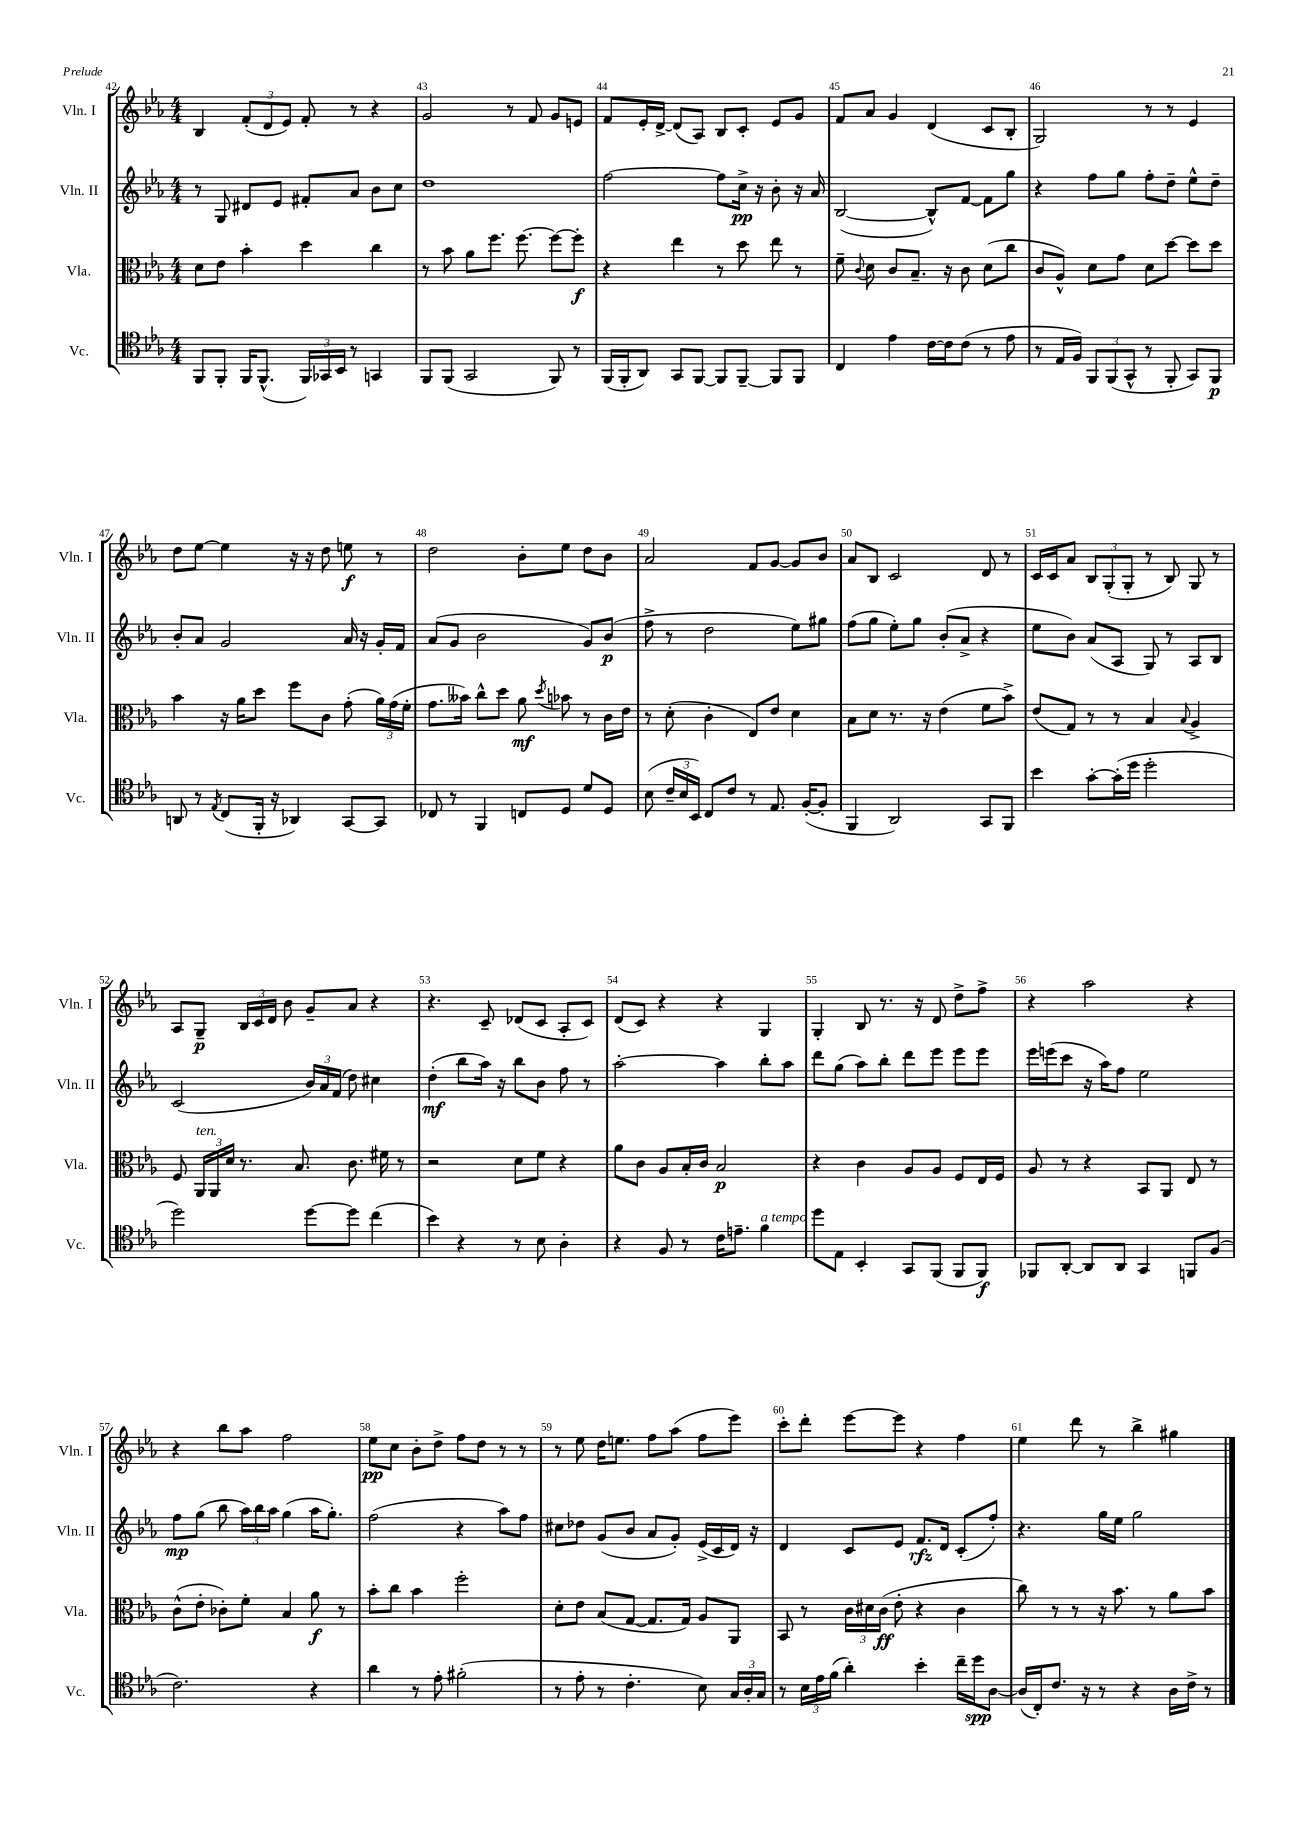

**kern	**dynam	**kern	**dynam	**kern	**dynam	**kern	**dynam
*part4	*part4	*part3	*part3	*part2	*part2	*part1	*part1
*staff4	*staff4	*staff3	*staff3	*staff2	*staff2	*staff1	*staff1
*I"Vc.	*	*I"Vla.	*	*I"Vln. II	*	*I"Vln. I	*
*I'Vc.	*	*I'Vla.	*	*I'Vln. II	*	*I'Vln. I	*
*clefC4	*	*clefC3	*	*clefG2	*	*clefG2	*
*k[b-e-a-]	*	*k[b-e-a-]	*	*k[b-e-a-]	*	*k[b-e-a-]	*
*M4/4	*	*M4/4	*	*M4/4	*	*M4/4	*
=42	=42	=42	=42	=42	=42	=42	=42
8FF/L	.	8d\L	.	8r	.	4B-/	.
8FF'/J	.	8e-\J	.	8G/	.	.	.
16FF/KL	.	4b-'\	.	8d#X/L	.	(12f'/L	.
(8.FF^^/J	.	.	.	.	.	.	.
.	.	.	.	.	.	12d/	.
.	.	.	.	8e-/J	.	.	.
.	.	.	.	.	.	12e-/J)	.
24FF/LL)	.	4dd\	.	8f#X'/L	.	8f'/	.
24GG-X/	.	.	.	.	.	.	.
24BB-/JJ	.	.	.	.	.	.	.
8r	.	.	.	8a-/J	.	8r	.
4GGn/	.	4cc\	.	8b-\L	.	4r	.
.	.	.	.	8cc\J	.	.	.
=43	=43	=43	=43	=43	=43	=43	=43
8FF/L	.	8r	.	1dd	.	2g/	.
(8FF/J	.	8b-\	.	.	.	.	.
2GG/	.	8a-\L	.	.	.	.	.
.	.	8.ff\J	.	.	.	.	.
.	.	.	.	.	.	8r	.
.	.	[8.ff\	.	.	.	.	.
.	.	.	.	.	.	8f/	.
8FF/)	.	8ff\L_	.	.	.	8g/L	.
8r	.	8ff'\J]	f	.	.	8en/J	.
=44	=44	=44	=44	=44	=44	=44	=44
(16FF/LL	.	4r	.	[2ff\	.	8f/L	.
16FF'/J	.	.	.	.	.	.	.
8AA-/J)	.	.	.	.	.	16e-'/L	.
.	.	.	.	.	.	[16d^/JJ	.
8GG/L	.	4ee-\	.	.	.	(8d/L]	.
[8FF/J	.	.	.	.	.	8A-/J)	.
8FF/L]	.	8r	.	8ff\L]	.	8B-/L	.
[8FF~/J	.	8dd\	.	16cc^\Jk	pp	8c'/J	.
.	.	.	.	16r	.	.	.
8FF/L]	.	8ee-\	.	8b-'\	.	8e-/L	.
8FF/J	.	8r	.	16r	.	8g/J	.
.	.	.	.	16a-/	.	.	.
=45	=45	=45	=45	=45	=45	=45	=45
4C/	.	8f~\	.	([2B-/	.	8f/L	.
.	.	8qqc/	.	.	.	.	.
.	.	8d\	.	.	.	8a-/J	.
4e-\	.	8c/L	.	.	.	4g/	.
.	.	8.B-~/J	.	.	.	.	.
[16c\LL	.	.	.	8B-^^/L])	.	(4d/	.
16c\J]	.	16r	.	.	.	.	.
(8c\J	.	8c\	.	[8f/J	.	.	.
8r	.	(8d\L	.	8f\L]	.	8c/L	.
8e-\	.	8cc\J	.	8gg\J	.	8B-'/J	.
=46	=46	=46	=46	=46	=46	=46	=46
8r	.	8c/L	.	4r	.	2G/)	.
16E-/LL	.	8A-^^/J)	.	.	.	.	.
16F/JJ)	.	.	.	.	.	.	.
12FF/L	.	8d\L	.	8ff\L	.	.	.
(12FF/	.	.	.	.	.	.	.
.	.	8g\J	.	8gg\J	.	.	.
12GG^^/J	.	.	.	.	.	.	.
8r	.	8d\L	.	8ff'\L	.	8r	.
8FF'/	.	[8dd\J	.	8dd~\J	.	8r	.
8GG/L)	.	8dd\L]	.	8ee-^^\L	.	4e-/	.
8FF/J	p	8dd\J	.	8dd~\J	.	.	.
!!LO:LB:g=z
=47	=47	=47	=47	=47	=47	=47	=47
8AAn/	.	4b-\	.	8b-'/L	.	8dd\L	.
8r	.	.	.	8a-/J	.	[8ee-\J	.
8qE-/	.	.	.	.	.	.	.
(8C/L	.	16r	.	2g/	.	4ee-\]	.
.	.	16a-\KL	.	.	.	.	.
16FF'/Jk	.	8dd\J	.	.	.	.	.
16r	.	.	.	.	.	.	.
4AA-X/)	.	8ff\L	.	.	.	16r	.
.	.	.	.	.	.	16r	.
.	.	8c\J	.	.	.	8dd\	.
[8GG/L	.	(8g'\	.	16a-/	.	8een\	f
.	.	.	.	16r	.	.	.
8GG/J]	.	24a-\LL)	.	16g'/LL	.	8r	.
.	.	(24g\	.	.	.	.	.
.	.	.	.	16f/JJ	.	.	.
.	.	24f'\JJ	.	.	.	.	.
=48	=48	=48	=48	=48	=48	=48	=48
8C-X/	.	8.g\L	.	(8a-/L	.	2dd\	.
8r	.	.	.	8g/J	.	.	.
.	.	16b--X\Jk)	.	.	.	.	.
4FF/	.	8cc^^\L	.	2b-\	.	.	.
.	.	8dd\J	.	.	.	.	.
8Cn/L	.	8a-\	mf	.	.	8b-'\L	.
.	.	8qdd/	.	.	.	.	.
8D/J	.	8b-X\	.	.	.	8ee-\J	.
8d/L	.	8r	.	8g/L)	.	8dd\L	.
8D/J	.	16c\LL	.	(8b-/J	p	8b-\J	.
.	.	16e-\JJ	.	.	.	.	.
=49	=49	=49	=49	=49	=49	=49	=49
(8B-\	.	8r	.	8ff^\	.	2a-/	.
24c~/LL	.	(8d'\	.	8r	.	.	.
24B-/	.	.	.	.	.	.	.
24BB-/JJ)	.	.	.	.	.	.	.
8C/L	.	4c'\	.	2dd\	.	.	.
8c/J	.	.	.	.	.	.	.
8r	.	8E-/L)	.	.	.	8f/L	.
8.E-/	.	8e-/J	.	.	.	[8g/J	.
.	.	4d\	.	8ee-\L)	.	8g/L]	.
([16F'/KL	.	.	.	.	.	.	.
8F'/J]	.	.	.	8gg#X\J	.	8b-/J	.
=50	=50	=50	=50	=50	=50	=50	=50
4FF/	.	8B-\L	.	(8ff\L	.	8a-/L	.
.	.	8d\J	.	8gg\J	.	8B-/J	.
2AA-/)	.	8.r	.	8ee-'\L)	.	2c/	.
.	.	.	.	8gg\J	.	.	.
.	.	16r	.	.	.	.	.
.	.	(4e-\	.	(8b-'/L	.	.	.
.	.	.	.	8a-^/J	.	.	.
8GG/L	.	8f\L	.	4r	.	8d/	.
8FF/J	.	8b-^\J)	.	.	.	8r	.
=51	=51	=51	=51	=51	=51	=51	=51
4b-\	.	(8e-/L	.	8ee-\L	.	16c/LL	.
.	.	.	.	.	.	16c/J	.
.	.	8G/J)	.	8b-\J)	.	8a-/J	.
[8g'\L	.	8r	.	(8a-/L	.	12B-/L	.
.	.	.	.	.	.	(12G'/	.
(16g'\L]	.	8r	.	8A-/J	.	.	.
.	.	.	.	.	.	12G'/J	.
16dd\JJ	.	.	.	.	.	.	.
2dd'\	.	4B-/	.	8G/)	.	8r	.
.	.	.	.	8r	.	8B-/)	.
.	.	8qqB-/	.	.	.	.	.
.	.	4A-^/	.	8A-/L	.	8G/	.
.	.	.	.	8B-/J	.	8r	.
!!LO:LB:g=z
=52	=52	=52	=52	=52	=52	=52	=52
2dd\)	.	8F/	.	(2c/	.	8A-/L	.
!	!	!LO:TX:a:i:t=ten.	!	!	!	!	!
.	.	24AA-/LL	.	.	.	8G~/J	p
.	.	24AA-/	.	.	.	.	.
.	.	24d/JJ	.	.	.	.	.
.	.	8.r	.	.	.	24B-/LL	.
.	.	.	.	.	.	24c/	.
.	.	.	.	.	.	24d/JJ	.
.	.	.	.	.	.	8b-\	.
.	.	8.B-/	.	.	.	.	.
[8dd\L	.	.	.	24b-/LL)	.	8g~/L	.
.	.	.	.	24a-/	.	.	.
.	.	.	.	(24f/JJ	.	.	.
8dd\J]	.	8.c\	.	8dd\)	.	8a-/J	.
(4cc\	.	.	.	4cc#X\	.	4r	.
.	.	16f#X\	.	.	.	.	.
.	.	8r	.	.	.	.	.
=53	=53	=53	=53	=53	=53	=53	=53
4b-\)	.	2r	.	(4dd'\	mf	4.r	.
4r	.	.	.	8bb-\L	.	.	.
.	.	.	.	16aa-\Jk)	.	8c~/	.
.	.	.	.	16r	.	.	.
8r	.	8d\L	.	8bb-\L	.	(8d-X/L	.
8B-\	.	8f\J	.	8b-\J	.	8c/J	.
4A-'\	.	4r	.	8ff\	.	8A-'/L	.
.	.	.	.	8r	.	8c/J)	.
=54	=54	=54	=54	=54	=54	=54	=54
4r	.	8a-\L	.	[2aa-'\	.	(8d/L	.
.	.	8c\J	.	.	.	8c/J)	.
8F/	.	8A-/L	.	.	.	4r	.
8r	.	16B-'/L	.	.	.	.	.
.	.	16c/JJ	.	.	.	.	.
16c\KL	.	2B-/	p	4aa-\]	.	4r	.
8.en~\J	.	.	.	.	.	.	.
!LO:TX:a:i:t=a tempo	!	!	!	!	!	!	!
4f\	.	.	.	8bb-'\L	.	4G/	.
.	.	.	.	8aa-\J	.	.	.
=55	=55	=55	=55	=55	=55	=55	=55
8dd\L	.	4r	.	8ddd\L	.	4G'/	.
8E-\J	.	.	.	(8gg\J	.	.	.
4BB-'/	.	4c\	.	8aa-\L)	.	8B-/	.
.	.	.	.	8bb-'\J	.	8.r	.
8GG/L	.	8A-/L	.	8ddd\L	.	.	.
.	.	.	.	.	.	16r	.
(8FF/J	.	8A-/J	.	8eee-\J	.	8d/	.
8FF/L	.	8F/L	.	8eee-\L	.	8dd^\L	.
8FF/J)	f	16E-/L	.	8eee-\J	.	8ff^\J	.
.	.	16F/JJ	.	.	.	.	.
=56	=56	=56	=56	=56	=56	=56	=56
8FF-X/L	.	8A-/	.	16eee-\LL	.	4r	.
.	.	.	.	(16eeen\J	.	.	.
[8AA-'/J	.	8r	.	8ccc\J	.	.	.
8AA-/L]	.	4r	.	16r	.	2aa-\	.
.	.	.	.	16aa-\KL)	.	.	.
8AA-/J	.	.	.	8ff\J	.	.	.
4GG/	.	8BB-/L	.	2ee-\	.	.	.
.	.	8AA-/J	.	.	.	.	.
8FFn/L	.	8E-/	.	.	.	4r	.
(8F/J	.	8r	.	.	.	.	.
!!LO:LB:g=z
=57	=57	=57	=57	=57	=57	=57	=57
2.c\)	.	(8c^^\L	.	8ff\L	mp	4r	.
.	.	8e-'\J	.	(8gg\J	.	.	.
.	.	8c-X'\L)	.	8bb-\	.	8bb-\L	.
.	.	8f'\J	.	24aa-\LL)	.	8aa-\J	.
.	.	.	.	24bb-\	.	.	.
.	.	.	.	24aa-\JJ	.	.	.
.	.	4B-/	.	(4gg\	.	2ff\	.
4r	.	8a-\	f	16aa-\KL	.	.	.
.	.	.	.	8.gg'\J)	.	.	.
.	.	8r	.	.	.	.	.
=58	=58	=58	=58	=58	=58	=58	=58
4a-\	.	8b-'\L	.	(2ff\	.	8ee-\L	pp
.	.	8cc\J	.	.	.	8cc\J	.
8r	.	4b-\	.	.	.	8b-'\L	.
8e-'\	.	.	.	.	.	8dd^\J	.
(2f#X'\	.	2ff'\	.	4r	.	8ff\L	.
.	.	.	.	.	.	8dd\J	.
.	.	.	.	8aa-\L)	.	8r	.
.	.	.	.	8ff\J	.	8r	.
=59	=59	=59	=59	=59	=59	=59	=59
8r	.	8d'\L	.	8cc#X\L	.	8r	.
8e-'\	.	8e-\J	.	8dd-X\J	.	8ee-\	.
8r	.	(8B-/L	.	(8g/L	.	16dd\KL	.
.	.	.	.	.	.	8.een\J	.
4.c'\	.	[8G/J	.	8b-/J	.	.	.
.	.	8.G/L]	.	8a-/L	.	8ff\L	.
.	.	.	.	8g'/J)	.	(8aa-\J	.
.	.	16G/Jk)	.	.	.	.	.
8B-\)	.	8A-/L	.	(16e-^/LL	.	8ff\L	.
.	.	.	.	16c/	.	.	.
24G/LL	.	8AA-/J	.	16d/JJ)	.	8eee-\J)	.
24A-'/	.	.	.	.	.	.	.
.	.	.	.	16r	.	.	.
24G/JJ	.	.	.	.	.	.	.
=60	=60	=60	=60	=60	=60	=60	=60
8r	.	8BB-/	.	4d/	.	8ccc'\L	.
24B-\LL	.	8r	.	.	.	8ddd'\J	.
24e-\	.	.	.	.	.	.	.
(24f\JJ	.	.	.	.	.	.	.
4a-'\)	.	24c\LL	.	8c/L	.	[8eee-\L	.
.	.	24d#X\	.	.	.	.	.
.	.	(24c\JJ	ff	.	.	.	.
.	.	8e-'\	.	8e-/J	.	8eee-\J]	.
4b-'\	.	4r	.	8.f/L	rfz	4r	.
.	.	.	.	16d/Jk	.	.	.
16cc~\LL	.	4c\	.	(8c'/L	.	4ff\	.
16dd\J	spp	.	.	.	.	.	.
[8A-\J	.	.	.	8ff'/J)	.	.	.
=61	=61	=61	=61	=61	=61	=61	=61
(16A-/LL]	.	8cc\)	.	4.r	.	4ee-\	.
16C'/J)	.	.	.	.	.	.	.
8.c/J	.	8r	.	.	.	.	.
.	.	8r	.	.	.	8ddd\	.
16r	.	.	.	.	.	.	.
8r	.	16r	.	16gg\LL	.	8r	.
.	.	8.b-\	.	16ee-\JJ	.	.	.
4r	.	.	.	2gg\	.	4bb-^\	.
.	.	8r	.	.	.	.	.
16A-\LL	.	8a-\L	.	.	.	4gg#X\	.
16c^\JJ	.	.	.	.	.	.	.
8r	.	8b-\J	.	.	.	.	.
==	==	==	==	==	==	==	==
*-	*-	*-	*-	*-	*-	*-	*-
